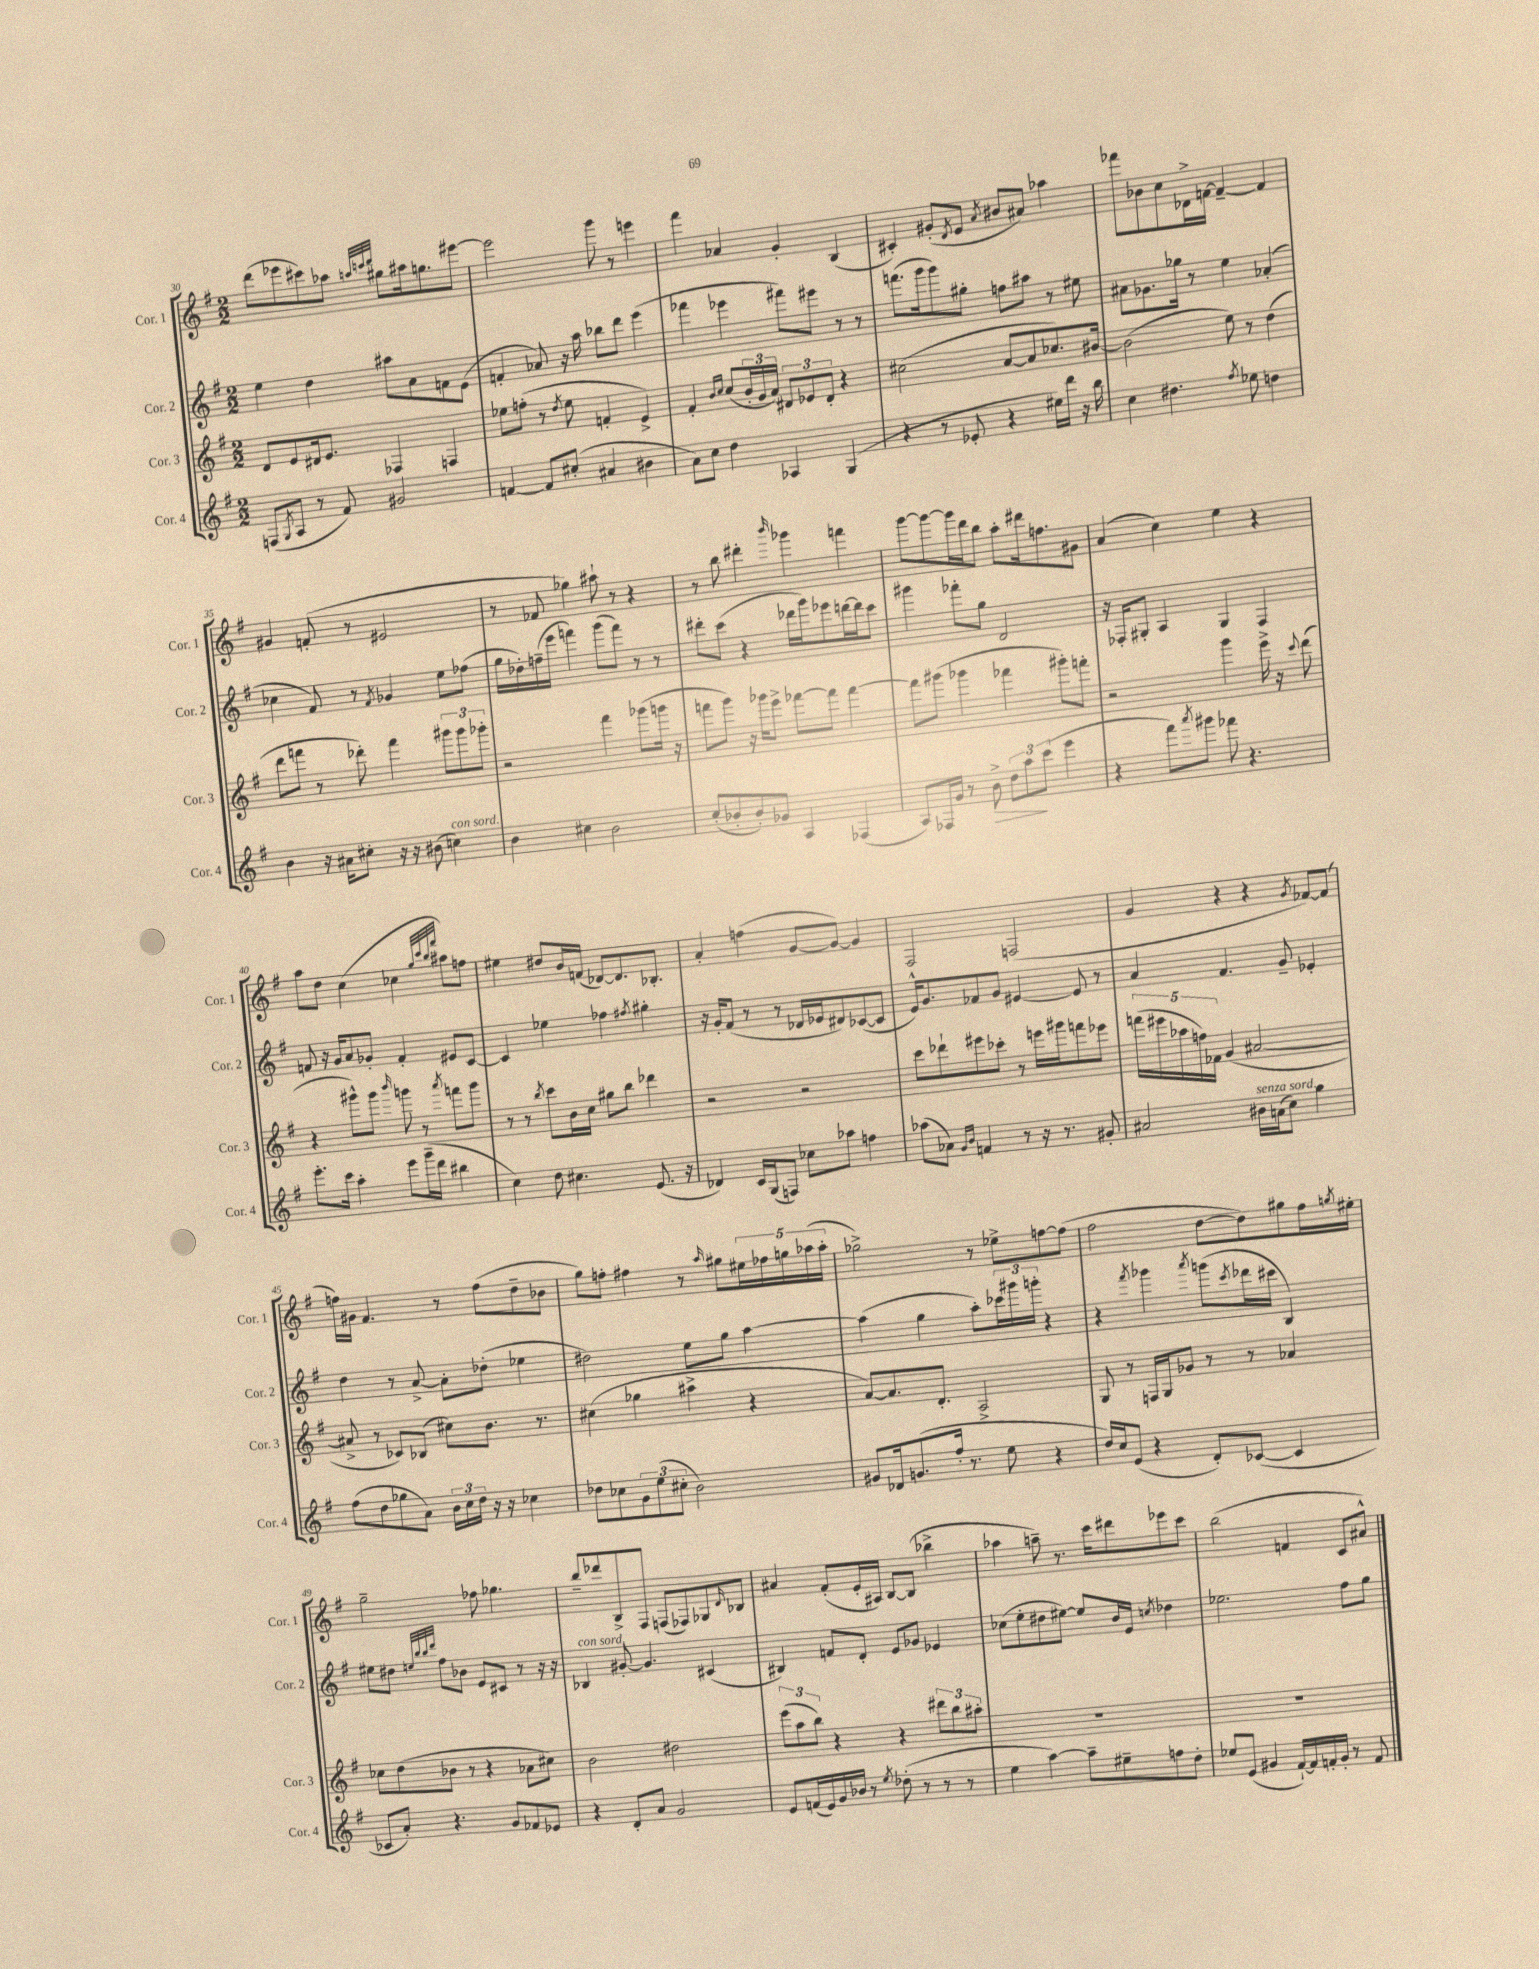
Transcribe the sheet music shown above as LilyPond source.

<<
\new StaffGroup <<
\new Staff = "s0" \with { instrumentName = "Cor. 1" shortInstrumentName = "Cor. 1" } {
    \clef treble \key g \major \numericTimeSignature \time 2/2
    d'''8( ees'''8 cis'''8) aes''8 \grace { a''32 c'''32 d'''32 } gis''8 ais''16 g''8. eis'''8~ |
    eis'''2 g'''8 r8 e'''4 |
    fis'''4 aes'4 g'4-. b4( |
    cis'4-.) gis'8-.( \acciaccatura { d'8 } e'8 \acciaccatura { a'8 } bis'8 ais'8) aes''4 |
    fes'''8 bes'8 c''8 des'16-> f'16~ f'4~-- f'4 |
    gis'4 f'8-.( r8 eis'2 |
    r8 fes'8 ges''4) ais''8-! r8 r4 |
    r8 b''8 dis'''4-. \grace { b'''16 } ges'''4 f'''4 |
    g'''8~ g'''8~ g'''16 d'''16 b''8 a''8-. dis'''16 f''8. gis'8 |
    a'4( c''4) e''4 r4 |
    a''8 d''8 c''4( ces''4 \grace { g''32 c'''32 b''32 fis'''32 } ais''8) f''8 |
    eis''4 dis''8 b'16 f'16( des'8~) des'8. bes8.-. |
    a'4-. f''4( g'8~ g'8~) g'4 |
    fis2 f2( |
    g'4 r4 r4 \acciaccatura { g'8 } fes'8~) fes'8( |
    f''16) gis'16 fis'4. r8 f''8( d''8-- bes'8 |
    g''8) f''8-. fis''4 r8 \grace { a''16 } gis''8 \tuplet 5/4 { eis''16 fes''16 g''16 aes''16( aes''16-. } |
    ges''2->) r8 ees''8-> f''8~ f''8( |
    fis''2 d''8~ d''8) gis''8 fis''16 \acciaccatura { g''8 } eis''16-. |
    g''2-- fes''8 ges''4. |
    b''8-- des'''8 b8-> fis8 f8( fes8) ges8 \grace { d'16 } bes8 |
    ais'4 fis'8-.( e'16-. ais16) b8~ b8( bes''4-> |
    aes''4 a''8--) r8. c'''16 dis'''8 ees'''8 c'''8 |
    b''2( f'4 c'8 ais'8-^) \bar "|." |
}
\new Staff = "s1" \with { instrumentName = "Cor. 2" shortInstrumentName = "Cor. 2" } {
    \clef treble \key g \major \numericTimeSignature \time 2/2
    e''4 d''4 ais''8 a'8 f'8 e'8( |
    f'4-. aes'8) r16 a''16 bes''8 d'''8 e'''4( |
    fes'''4 ees'''4 fis'''8) eis'''8 r8 r8 |
    f'''8.( g'''16 g'''8) gis''8-. f''8 ais''8 r8 eis''8 |
    ais'8 ges'8. ges''16 r8 e''4 aes'4-.( |
    ces''4 fis'8) r8 \acciaccatura { fis'8 } ges'4 e''8 fes''8( |
    g''16 des''16-.) f''16--( e'''16 f'''4) g'''8( f'''8) r8 r8 |
    dis'''8-. c'''8( r4 des'''16 g'''16) ees'''8 d'''16~ d'''16 c'''8 |
    gis'''4 fes'''8-. g''8 d'2 |
    r16 fes16-. gis8-. a4 gis4 fes4 |
    f'8 r16 g'16 a'8 ges'8-. f'4-. eis'8 c'8~ |
    c'4 ees''4 fes''4 \acciaccatura { fis''8 } gis''4-. |
    r16 g'16-. fis'8( r8 r8 des'16 ees'16 dis'8) ces'8~( ces'8 |
    e'16-^) g'8. fes'8 g'8 eis'4~ eis'8 r8 |
    a'4 fis'4. g'8-- ees'4-. |
    d''4 r8 a'8~-> a'8-. des''8-.( ees''4 |
    dis''2) e''8 g''8 a''4~ |
    a''4( g''4 a''8-.) \tuplet 3/2 { ces'''16 gis'''16 g'''16-. } r4 |
    r4 \acciaccatura { fis'''8 } ges'''4 \acciaccatura { a'''8 } g'''8( \acciaccatura { c'''8 } des'''16 cis'''16 b4) |
    eis''8 dis''8 \grace { e''32 b''32 b''32 d'''32 } fis''8 bes'8 e'8 cis'8 r8 r16 r16 |
    bes4^\markup { \italic "con sord." } gis'8~-. gis'4. cis'4( |
    bis4) f'8 d'8-. e'8 ges'8 ees'4 |
    ces''8( e''8-. dis''8 eis''8~) eis''8 b'16 e'16 \acciaccatura { c''8 } des''4 |
    ees''2. fis''8 g''8 \bar "|." |
}
\new Staff = "s2" \with { instrumentName = "Cor. 3" shortInstrumentName = "Cor. 3" } {
    \clef treble \key g \major \numericTimeSignature \time 2/2
    d'8 e'8 dis'16 e'8. fes4 f4 |
    ees''8 f''8-.( r8 \acciaccatura { d''8 } ees''8 f'4-. e'4->) |
    fis'4-. \grace { b'16 c''16 } c''8( \tuplet 3/2 { b'16-. g'16 a'16) } \tuplet 3/2 { dis'8 ees'8 dis'8-. } r4 |
    cis''2( a'8~ a'8 ces''8.) bis'16~ |
    bis'2( e''8) r8 d''4( |
    d'''8 f'''8 r8 des'''8-.) f'''4 \tuplet 3/2 { gis'''8 gis'''8 ges'''8-. } |
    r2 fis'''4 ges'''8( g'''16 r16 |
    f'''8 g'''8) r16 ges'''16 e'''8-> fes'''8~ fes'''8 fes'''4~ |
    fes'''8 gis'''8( ges'''4 fes'''4 gis'''8-.) f'''8-. |
    r2 g'''4 e'''16-> r16 \appoggiatura { c'''8 } d'''8( |
    r4 gis'''8-^) gis'''8 \grace { b'''16 } g'''8 r8 \acciaccatura { a'''8 } f'''8 g'''8 |
    r8 r8 \acciaccatura { b''8 } c'''8 b'16 c''16 gis''8 b''8 des'''4 |
    r2 r2 |
    c'''8 des'''8-! eis'''8 ces'''8-. r8 e'''16 gis'''16 f'''8 ees'''8 |
    \tuplet 5/4 { f'''16( eis'''16 aes''16 f''16) fes'16 } g'4( ais'2~ |
    ais'8-> r8 ces'8) bes8( cis''8) b'8. r8. |
    cis''4( ges''4 ais''4-> r4 |
    a'8~) a'8. d'8.-. a2-> |
    g8 r8 f16 g16 ges'8 r8 r8 aes'4 |
    ces''8 d''8( bes'8 r8 r4 aes'8 cis''8) |
    b'2 dis''2 |
    \tuplet 3/2 { e'''8( a''8 b''8) } r4 r4 \tuplet 3/2 { dis'''8 b''8 ais''8-. } |
    R1 |
    R1 \bar "|." |
}
\new Staff = "s3" \with { instrumentName = "Cor. 4" shortInstrumentName = "Cor. 4" } {
    \clef treble \key g \major \numericTimeSignature \time 2/2
    f8( \acciaccatura { g8 } a8 r8 fis'8) gis'2 |
    f'4~ f'8 cis''8-.( ais'4 bis'4 |
    a'8) c''8 d''4 aes4 g4( |
    r4 r8 ees'8-. r4 eis''16) d'''16 r16 b''16 |
    c''4 dis''4. \acciaccatura { fis''8 } ees''8 d''4 |
    b'4 r16 ais'16 cis''8-. r16 r16 bis'8( c''4^\markup { \italic "con sord." }) |
    b'4 cis''4 b'2 |
    c''8-.( bes'8-. bes'8-.) ges'8 a4 fes4( |
    a8) fes16 g'16 r8 b'8->\> \tuplet 3/2 { d''8 a''8\! c'''8( } e'''4 |
    r4 fis'''8) \acciaccatura { a'''8 } gis'''8 fes'''8 r4. |
    e'''8.-. c'''16 a''4-. e'''8 g'''16--( d'''16 bis''4 |
    c''4) d''8 cis''4. e'8.( r16 |
    des'4) c'16 g16( f8) ces''8 aes''8 f''4 |
    aes''8( aes'8) \grace { g'16 b'16 } f'4 r8 r16 r8. gis'8-. |
    ais'2 bis'16^\markup { \italic "senza sord." } a'16( c''8) g''4 |
    fis''8( d''8 ges''8 a'8) \tuplet 3/2 { b'16 c''16 d''16 } r16 r16 ces''4 |
    des''8 ces''8 \tuplet 3/2 { g'8 e''8( cis''8-. } b'2) |
    gis'8 des'16 g'8.( fis''16-. r8. e''8 r4 |
    d''16) c''16 e'8( r4 d'8-.) ces'8~( ces'4 |
    ces'8 a'8-.) r4. g'8 fes'8 ees'8 |
    r4 d'8-. a'8 g'2 |
    e'8 f'16( e'16) g'16 bes'16 r8 \acciaccatura { e''8 } des''8-.( r8 r8 r8 |
    e''4 a''4~) a''8-- eis''8-- f''8 d''8-. |
    ees''8 e'8( gis'4 fis'16~-!) fis'16 f'16-. gis'16-. r8 f'8 \bar "|." |
}
>>
>>
\layout { \context { \Score currentBarNumber = #30 } }
